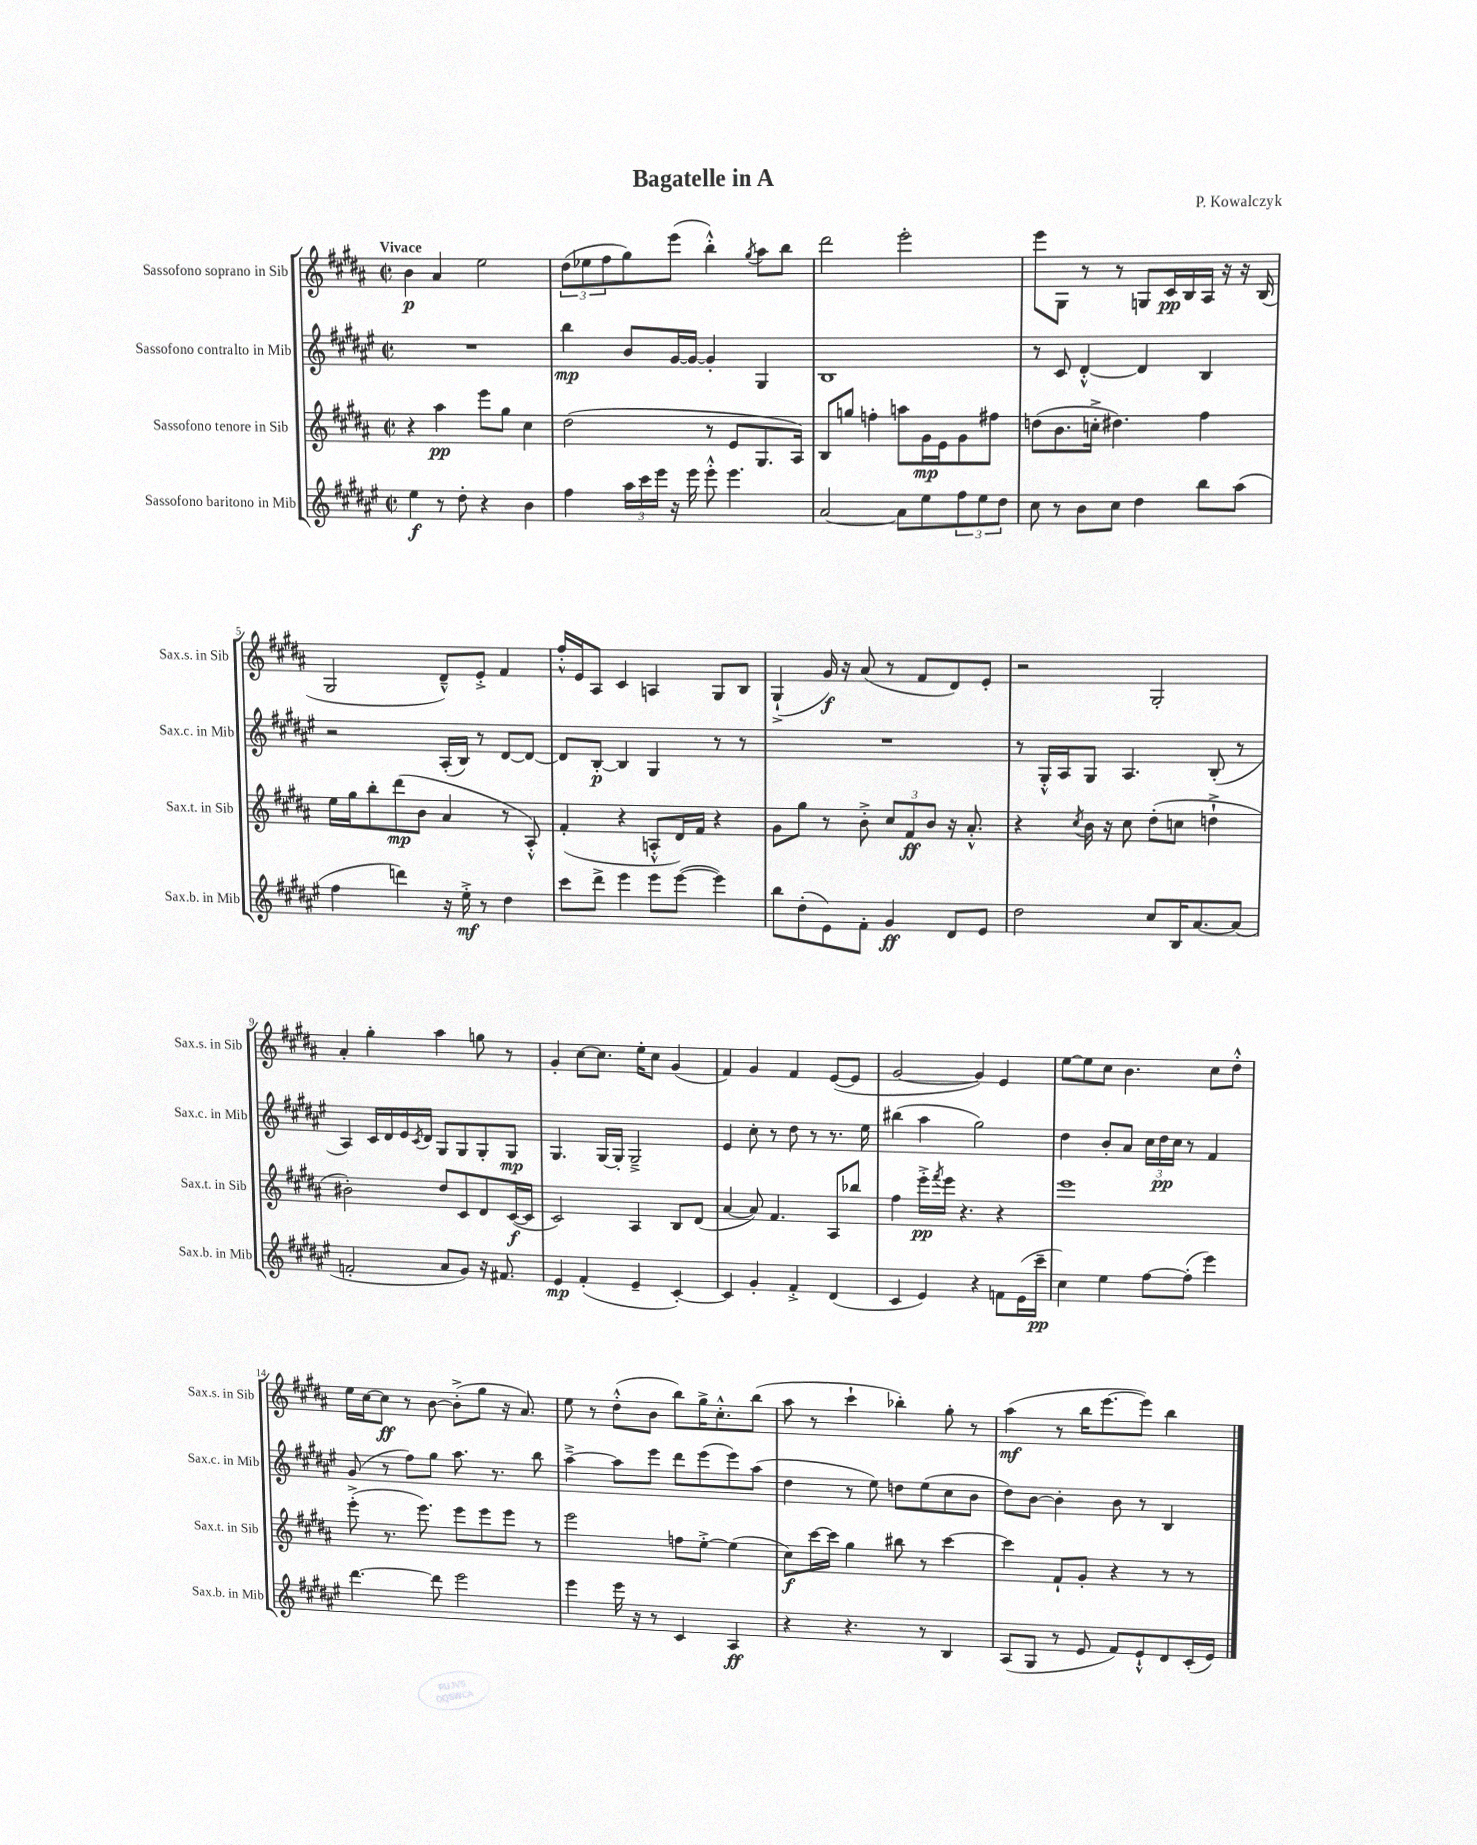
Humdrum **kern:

**kern	**dynam	**kern	**dynam	**kern	**dynam	**kern	**dynam
*part4	*part4	*part3	*part3	*part2	*part2	*part1	*part1
*staff4	*staff4	*staff3	*staff3	*staff2	*staff2	*staff1	*staff1
*I"Sassofono baritono in Mib	*	*I"Sassofono tenore in Sib	*	*I"Sassofono contralto in Mib	*	*I"Sassofono soprano in Sib	*
*I'Sax.b. in Mib	*	*I'Sax.t. in Sib	*	*I'Sax.c. in Mib	*	*I'Sax.s. in Sib	*
*clefG2	*	*clefG2	*	*clefG2	*	*clefG2	*
*k[f#c#g#d#a#e#]	*	*k[f#c#g#d#a#]	*	*k[f#c#g#d#a#e#]	*	*k[f#c#g#d#a#]	*
*M2/2	*	*M2/2	*	*M2/2	*	*M2/2	*
*met(c|)	*	*met(c|)	*	*met(c|)	*	*met(c|)	*
=1	=1	=1	=1	=1	=1	=1	=1
!	!	!	!	!	!	!LO:TX:a:B:t=Vivace	!
4ee#\	f	4r	.	1r	.	4b\	p
8r	.	4aa#\	pp	.	.	4a#/	.
8dd#'\	.	.	.	.	.	.	.
4r	.	8eee\L	.	.	.	2ee\	.
.	.	8gg#\J	.	.	.	.	.
4b\	.	4cc#\	.	.	.	.	.
=2	=2	=2	=2	=2	=2	=2	=2
4ff#\	.	(2dd#\	.	4bb\	mp	(12dd#\L	.
.	.	.	.	.	.	12ee-X\	.
.	.	.	.	.	.	12ff#\	.
24aa#\LL	.	.	.	8b/L	.	8gg#\)	.
24ccc#\	.	.	.	.	.	.	.
24eee#\JJ	.	.	.	.	.	.	.
16r	.	.	.	[16g#/L	.	(8eee\J	.
16eee#\	.	.	.	16g#/JJ_	.	.	.
8eee#'^^\	.	8r	.	4g#'/]	.	4bb'^^\)	.
4.eee#\	.	8e/L	.	.	.	.	.
.	.	.	.	.	.	8qgg#/	.
.	.	8.G#/	.	4G#/	.	8aa#\L	.
.	.	.	.	.	.	8bb\J	.
.	.	16A#/Jk)	.	.	.	.	.
=3	=3	=3	=3	=3	=3	=3	=3
[2a#/	.	8B/L	.	1B	.	2ddd#\	.
.	.	8ggn/J	.	.	.	.	.
.	.	4ffn'\	.	.	.	.	.
8a#\L]	.	8aan\L	.	.	.	2eee'\	.
8ee#\	.	16g#\L	mp	.	.	.	.
.	.	16e\J	.	.	.	.	.
12ff#\	.	8g#\	.	.	.	.	.
12ee#\	.	.	.	.	.	.	.
.	.	8ff#X\J	.	.	.	.	.
12dd#\J	.	.	.	.	.	.	.
=4	=4	=4	=4	=4	=4	=4	=4
8cc#\	.	(8ddn\L	.	8r	.	8eee\L	.
8r	.	8.b\	.	8c#/	.	8G#\J	.
8b\L	.	.	.	[4d#'^^/	.	8r	.
.	.	16ccn'^\Jk	.	.	.	.	.
8cc#\J	.	4.dd#X\)	.	.	.	8r	.
4dd#\	.	.	.	4d#/]	.	8Gn/L	.
.	.	.	.	.	.	16c#/L	pp
.	.	.	.	.	.	16B/	.
8bb\L	.	4ff#\	.	4B/	.	16A#/JJ	.
.	.	.	.	.	.	16r	.
(8aa#\J	.	.	.	.	.	16r	.
.	.	.	.	.	.	(16B/	.
!!LO:LB:g=z
=5	=5	=5	=5	=5	=5	=5	=5
4ff#\	.	16ee\LL	.	2r	.	2G#/	.
.	.	16gg#\J	.	.	.	.	.
.	.	8bb'\	.	.	.	.	.
4dddn\)	.	(8ddd#\	mp	.	.	.	.
.	.	8b\J	.	.	.	.	.
16r	.	4a#/	.	(16A#'/LL	.	8d#~^^/L)	.
16ee#'^\	mf	.	.	16B/JJ)	.	.	.
8r	.	.	.	8r	.	8e'^/J	.
4dd#\	.	8r	.	[8d#/L	.	4f#/	.
.	.	8A#'^^/)	.	8d#/J_	.	.	.
=6	=6	=6	=6	=6	=6	=6	=6
8ccc#\L	.	(4f#'/	.	8d#/L]	.	16ff#'^^/LL	.
.	.	.	.	.	.	16e/J	.
8ddd#^\J	.	.	.	[8B'/J	p	8A#/J	.
4eee#\	.	4r	.	4B/]	.	4c#/	.
8eee#\L	.	8An'^^/L	.	4G#/	.	4An/	.
([8eee#\J	.	16d#/L)	.	.	.	.	.
.	.	16f#/JJ	.	.	.	.	.
4eee#\])	.	4r	.	8r	.	8G#/L	.
.	.	.	.	8r	.	8B/J	.
=7	=7	=7	=7	=7	=7	=7	=7
8bb\L	.	8g#\L	.	1r	.	(4G#`^/	.
(8dd#'\	.	8gg#\J	.	.	.	.	.
8e#\)	.	8r	.	.	.	16g#/)	f
.	.	.	.	.	.	16r	.
8f#'\J	.	8b'^\	.	.	.	(8a#/	.
4g#/	ff	12cc#/L	.	.	.	8r	.
.	.	12f#/	ff	.	.	.	.
.	.	.	.	.	.	8f#/L	.
.	.	12b/J	.	.	.	.	.
8d#/L	.	16r	.	.	.	8d#/)	.
.	.	8.a#'^^/	.	.	.	.	.
8e#/J	.	.	.	.	.	8e'/J	.
=8	=8	=8	=8	=8	=8	=8	=8
2dd#\	.	4r	.	8r	.	2r	.
.	.	.	.	16G#'^^/LL	.	.	.
.	.	.	.	16A#/J	.	.	.
.	.	8qcc#/	.	.	.	.	.
.	.	16b\	.	8G#/J	.	.	.
.	.	16r	.	.	.	.	.
.	.	8cc#\	.	4.A#/	.	.	.
8cc#/L	.	(8dd#'\L	.	.	.	2G#'/	.
16B/K	.	8ccn\J	.	.	.	.	.
[8.a#/	.	.	.	.	.	.	.
.	.	4ddn`^\	.	(8B'/	.	.	.
(8a#/J]	.	.	.	8r	.	.	.
!!LO:LB:g=z
=9	=9	=9	=9	=9	=9	=9	=9
2fn'/	.	2b#X'\)	.	4A#/)	.	4a#'/	.
.	.	.	.	16c#/LL	.	4gg#'\	.
.	.	.	.	16d#/	.	.	.
.	.	.	.	16e#/	.	.	.
.	.	.	.	8qc#/	.	.	.
.	.	.	.	16d#/JJ	.	.	.
8a#/L	.	8dd#/L	.	8G#/L	.	4aa#\	.
8g#/J)	.	8c#/	.	8G#/	.	.	.
16r	.	8d#/	.	8G#'/	.	8ggn\	.
8.f#X/	.	.	.	.	.	.	.
.	.	([16c#/L	f	8G#/J	mp	8r	.
.	.	16c#/JJ]	.	.	.	.	.
=10	=10	=10	=10	=10	=10	=10	=10
4e#/	mp	2c#/)	.	4.G#/	.	4g#'/	.
(4f#'/	.	.	.	.	.	[8cc#\L	.
.	.	.	.	[16G#/LL	.	8.cc#\J]	.
.	.	.	.	16G#'/JJ]	.	.	.
4e#~/	.	4A#/	.	2G#~^/	.	.	.
.	.	.	.	.	.	16ee'\KL	.
.	.	.	.	.	.	8cc#\J	.
[4c#'/)	.	8B/L	.	.	.	(4g#/	.
.	.	(8d#/J	.	.	.	.	.
=11	=11	=11	=11	=11	=11	=11	=11
4c#/]	.	[4a#/	.	4e#/	.	4f#/)	.
4g#'/	.	8a#/])	.	8cc#'\	.	4g#/	.
.	.	4.f#/	.	8r	.	.	.
4f#'^/	.	.	.	8dd#\	.	4f#/	.
.	.	.	.	8r	.	.	.
(4d#/	.	8A#/L	.	8.r	.	([8e/L	.
.	.	8bb-X/J	.	.	.	8e/J]	.
.	.	.	.	16ee#\	.	.	.
=12	=12	=12	=12	=12	=12	=12	=12
4c#/	.	4ff#\	.	(4bb#X\	.	[2g#/	.
4e#/)	.	16eee'^\LL	pp	4aa#\	.	.	.
.	.	8qfff#/	.	.	.	.	.
.	.	16eee\JJ	.	.	.	.	.
.	.	4.r	.	.	.	.	.
4r	.	.	.	2gg#\)	.	4g#/])	.
8fn\L	.	4r	.	.	.	4e/	.
(16e#\L	.	.	.	.	.	.	.
16ccc#~\JJ	pp	.	.	.	.	.	.
=13	=13	=13	=13	=13	=13	=13	=13
4cc#\)	.	1eee	.	4dd#\	.	[8ee\L	.
.	.	.	.	.	.	8ee\]	.
4ee#\	.	.	.	8b'/L	.	8cc#\J	.
.	.	.	.	8a#/J	.	4.b\	.
[8ff#\L	.	.	.	24cc#\LL	.	.	.
.	.	.	.	24dd#\	pp	.	.
.	.	.	.	24cc#\JJ	.	.	.
(8ff#'\J]	.	.	.	8r	.	.	.
4eee#\)	.	.	.	4f#/	.	8cc#\L	.
.	.	.	.	.	.	8dd#'^^\J	.
!!LO:LB:g=z
=14	=14	=14	=14	=14	=14	=14	=14
[4.ddd#\	.	(8eee'^\	.	(8g#/	.	16ee\LL	.
.	.	.	.	.	.	[16cc#\J	.
.	.	8.r	.	8r	.	8cc#\J]	ff
.	.	.	.	8ff#\L)	.	8r	.
.	.	8.eee\)	.	.	.	.	.
8ddd#\]	.	.	.	8gg#\J	.	[8b\	.
2eee#\	.	8eee\L	.	8.aa#\	.	(8b'^\L]	.
.	.	8eee\	.	.	.	8gg#\J	.
.	.	.	.	8.r	.	.	.
.	.	8eee\J	.	.	.	16r	.
.	.	.	.	.	.	8.a#/)	.
.	.	8r	.	8bb\	.	.	.
=15	=15	=15	=15	=15	=15	=15	=15
4eee#\	.	2eee\	.	[4aa#~^\	.	8ee\	.
.	.	.	.	.	.	8r	.
16eee#\	.	.	.	8aa#\L]	.	(8dd#'^^\L	.
16r	.	.	.	.	.	.	.
8r	.	.	.	8eee#\J	.	8b\J	.
4c#/	.	8ffn\L	.	8ddd#\L	.	8bb\L)	.
.	.	[8ee'^\J	.	(8eee#\	.	16gg#^\K	.
.	.	.	.	.	.	8.cc#'^^\	.
4A#/	ff	(4ee\]	.	8eee#\)	.	.	.
.	.	.	.	(8aa#\J	.	(8bb\J	.
=16	=16	=16	=16	=16	=16	=16	=16
4r	.	8cc#\L)	f	4dd#\	.	8aa#\	.
.	.	[16ccc#\L	.	.	.	8r	.
.	.	16ccc#\JJ]	.	.	.	.	.
4.r	.	4gg#\	.	8r	.	4ccc#`\	.
.	.	.	.	8ee#\)	.	.	.
.	.	8bb#X\	.	8ddn\L	.	4bb-X'\)	.
8r	.	8r	.	(8ee#\	.	.	.
4B/	.	[4ccc#\	.	8cc#\	.	8gg#'\	.
.	.	.	.	8b\J	.	8r	.
=17	=17	=17	=17	=17	=17	=17	=17
(8A#/L	.	4ccc#\]	.	8dd#\L)	.	(4aa#\	mf
8G#/J	.	.	.	[8b\J	.	.	.
8r	.	8f#`/L	.	4b'\]	.	8r	.
8e#/	.	8g#'/J	.	.	.	16bb\KL	.
.	.	.	.	.	.	[8.eee\	.
8f#/L)	.	4r	.	8b\	.	.	.
8e#`^^/	.	.	.	8r	.	8eee\J])	.
8d#/	.	8r	.	4B/	.	4bb\	.
(16c#'/L	.	8r	.	.	.	.	.
16e#/JJ)	.	.	.	.	.	.	.
==	==	==	==	==	==	==	==
*-	*-	*-	*-	*-	*-	*-	*-
